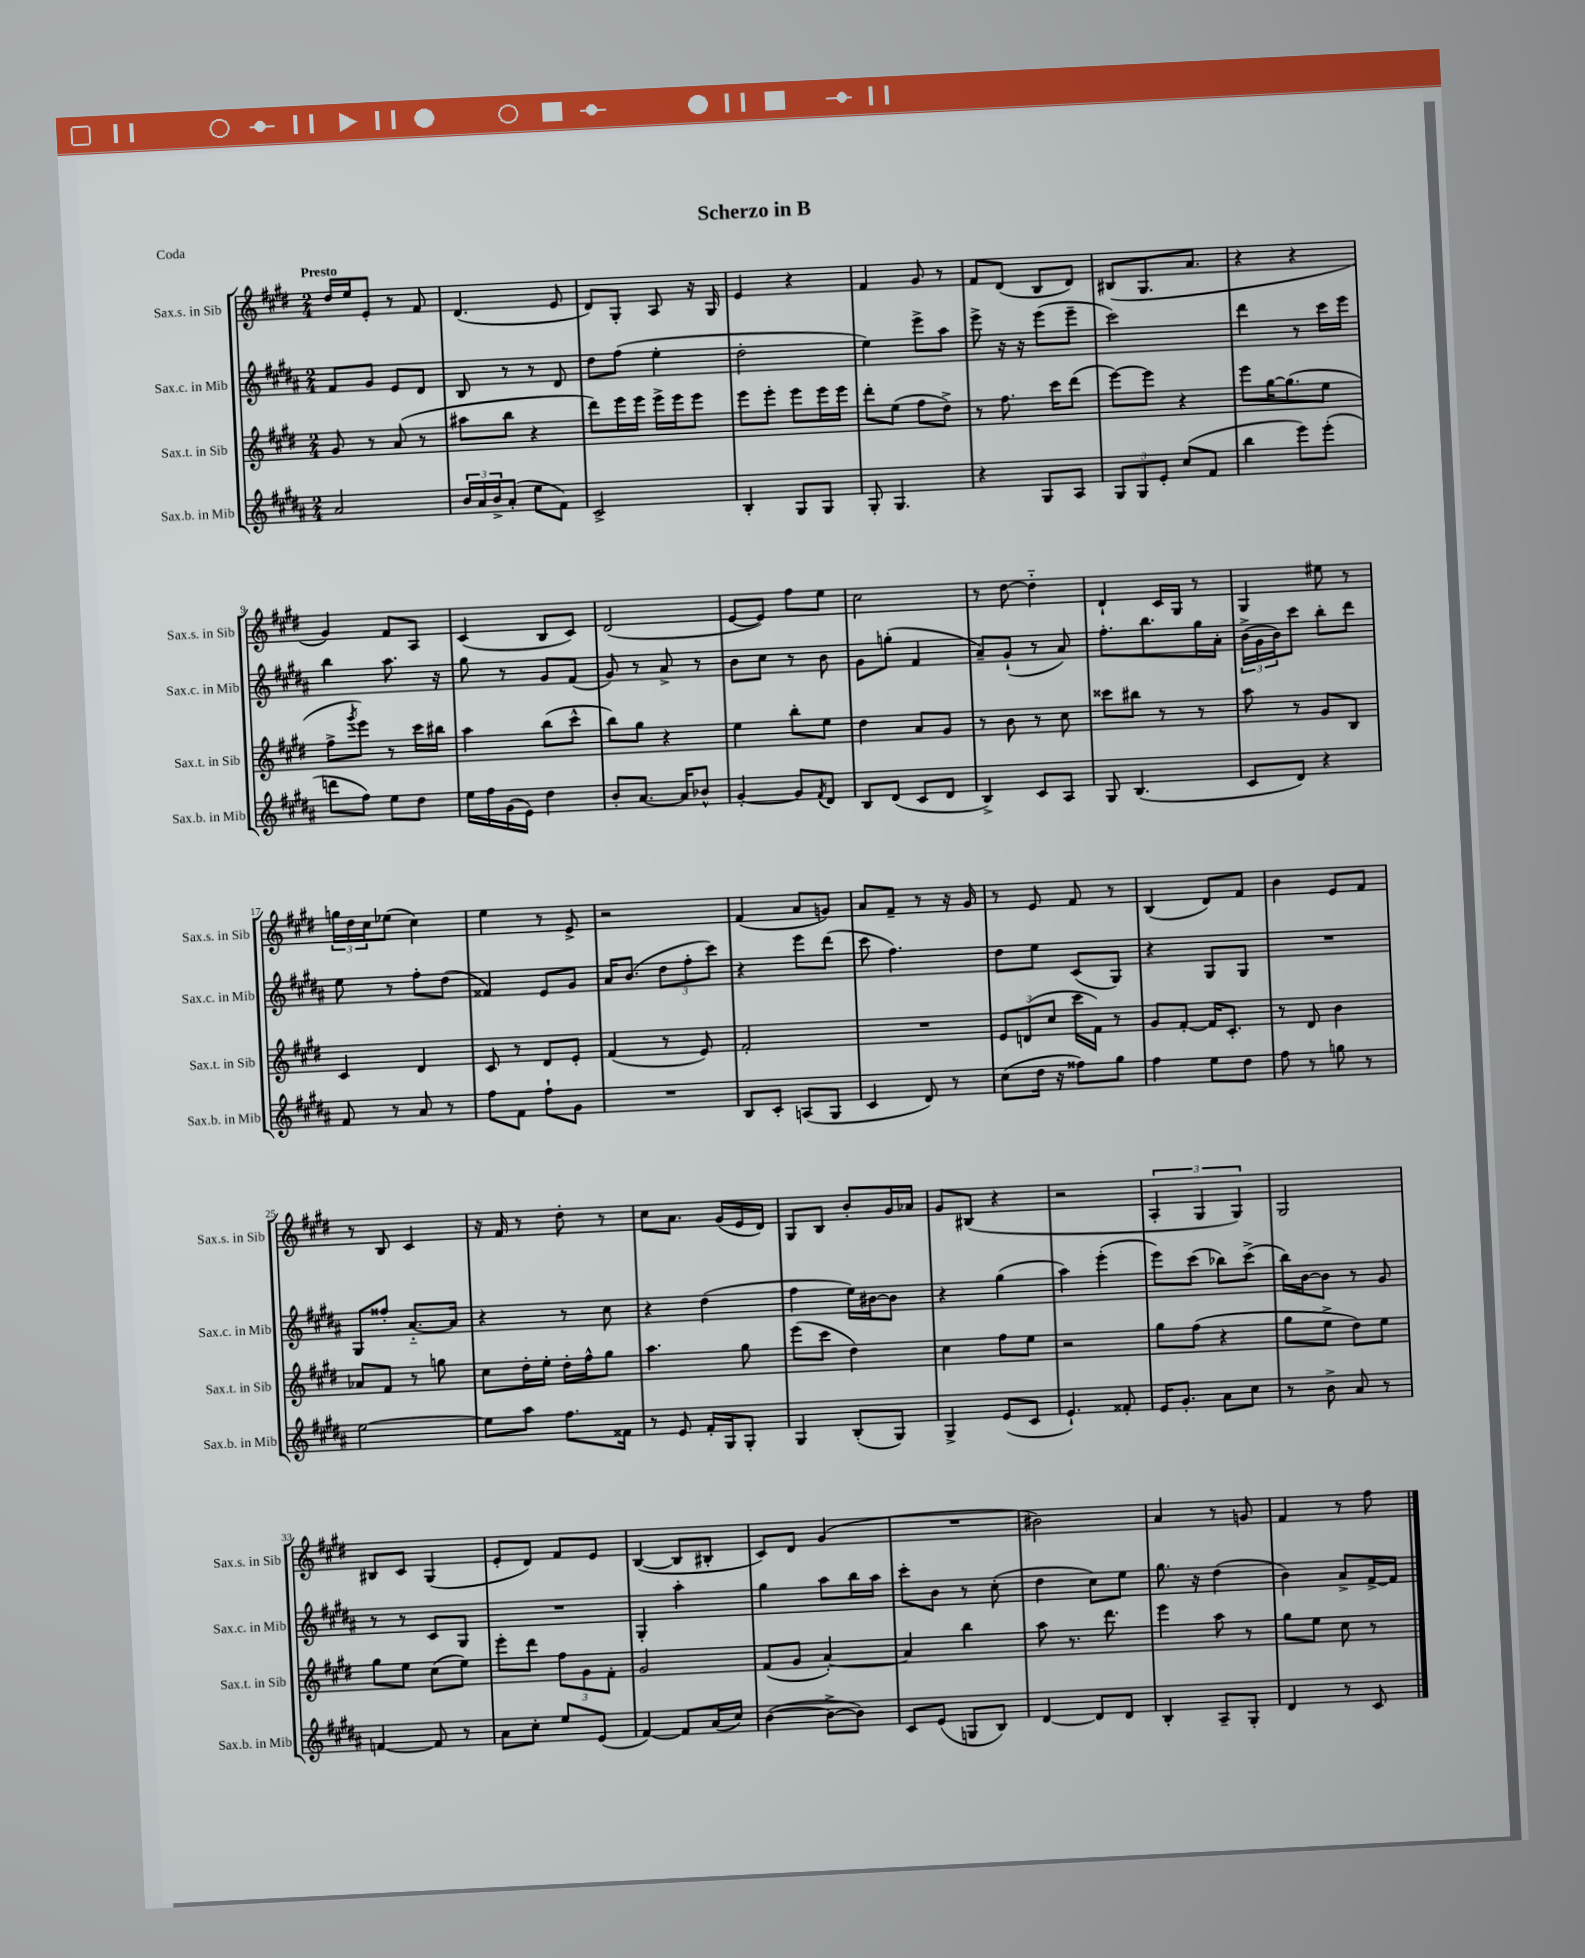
\header { title = "Scherzo in B" piece = "Coda" }
<<
\new StaffGroup <<
\new Staff = "s0" \with { instrumentName = "Sax.s. in Sib" shortInstrumentName = "Sax.s. in Sib" } {
    \clef treble \key e \major \numericTimeSignature \time 2/4 \tempo "Presto"
    dis''16 e''16 e'8-. r8 fis'8 |
    dis'4.( e'8 |
    dis'8) gis8-. a8 r16 gis16 |
    e'4 r4 |
    fis'4 gis'8 r8 |
    fis'8 dis'8( b8 dis'8) |
    bis8( gis8. a'8. |
    r4 r4 |
    gis'4) fis'8 a8 |
    cis'4( b8 cis'8) |
    dis'2( |
    e'8~ e'8) fis''8 e''8 |
    cis''2 |
    r8 dis''8~ dis''4-_ |
    dis'4-! cis'16 gis16 r8 |
    gis4 eis''8 r8 |
    \tuplet 3/2 { g''16 dis''16 cis''16 } ees''8( cis''4) |
    e''4 r8 e'8-> |
    r2 |
    fis'4( a'8 g'8) |
    a'8 fis'8-- r8 r16 gis'16 |
    r8 e'8 fis'8 r8 |
    b4( dis'8) fis'8 |
    b'4 e'8 fis'8 |
    r8 b8 cis'4 |
    r16 fis'16 r8 dis''8-. r8 |
    cis''8 a'8. gis'16( e'16 dis'16) |
    gis8 b8 b'8-. gis'16 aes'16 |
    gis'8 bis8( r4 |
    r2 |
    \tuplet 3/2 { a4-. gis4 gis4) } |
    gis2 |
    bis8 cis'8 gis4( |
    e'8-. dis'8) fis'8 e'8 |
    b4~( b8 bis8-. |
    cis'8) dis'8 gis'4( |
    R2 |
    bis'2) |
    a'4 r8 g'8 |
    fis'4 r8 fis''8 \bar "|." |
}
\new Staff = "s1" \with { instrumentName = "Sax.c. in Mib" shortInstrumentName = "Sax.c. in Mib" } {
    \clef treble \key b \major \numericTimeSignature \time 2/4
    fis'8 gis'8 e'8 dis'8 |
    b8 r8 r8 dis'8 |
    dis''8 fis''8( e''4-. |
    dis''2-. |
    e''4) e'''8-> ais''8 |
    e'''8-> r16 r16 e'''8( e'''8-- |
    cis'''2) |
    dis'''4 r8 cis'''16 e'''16 |
    b''4 ais''8. r16 |
    gis''8 r8 gis'8 fis'8( |
    gis'8) r8 ais'8-> r8 |
    b'8 cis''8 r8 b'8 |
    gis'8 g''8-.( fis'4 |
    ais'8--) gis'8-!( r8 ais'8) |
    fis''8.-. b''8. gis''16 ais'16-. |
    \tuplet 3/2 { b'16->( gis'16 b'16) } cis'''8 b''8-. dis'''8 |
    e''8 r8 fis''8-. dis''8( |
    fisis'4) e'8 gis'8 |
    ais'16 b'8.( \tuplet 3/2 { dis''8 fis''8-. cis'''8) } |
    r4 e'''8 dis'''8( |
    cis'''8 fis''4.) |
    dis''8 e''8 cis'8( gis8) |
    r4 gis8 gis8 |
    R2 |
    gis8 fisis''8-. ais'8.~-_ ais'16 |
    r4 r8 cis''8 |
    r4 dis''4( |
    fis''4 e''16) bis'16~ bis'8 |
    r4 gis''4( |
    ais''4) e'''4-.( |
    e'''8) cis'''8( bes''8) cis'''8->( |
    b''16) b'16~ b'8 r8 gis'8 |
    r8 r8 cis'8 gis8 |
    R2 |
    gis4-. ais''4-. |
    gis''4 ais''8 b''16 ais''16 |
    cis'''8-. b'8 r8 cis''8-.( |
    dis''4 cis''8) e''8 |
    gis''8. r16 dis''4( |
    b'4) ais'8-> fis'16~-> fis'16 \bar "|." |
}
\new Staff = "s2" \with { instrumentName = "Sax.t. in Sib" shortInstrumentName = "Sax.t. in Sib" } {
    \clef treble \key e \major \numericTimeSignature \time 2/4
    gis'8 r8 a'8( r8 |
    ais''8 b''8 r4 |
    dis'''8) e'''16 e'''16 e'''16-> e'''16 e'''8 |
    e'''8 e'''8-. e'''8 e'''16 e'''16 |
    dis'''8-. e''8( fis''8 dis''8->) |
    r8 fis''8. cis'''16 dis'''8( |
    e'''8~) e'''8 r4 |
    e'''8 gis''16~ gis''8.( e''8 |
    fis''8-> \acciaccatura { gis'''8 } e'''8) r8 cis'''16 bis''16 |
    a''4 b''8( cis'''8-^ |
    b''8) gis''8 r4 |
    e''4 b''8-. e''8 |
    dis''4 a'8 gis'8 |
    r8 b'8 r8 cis''8 |
    cisis'''8 bis''8 r8 r8 |
    a''8 r8 gis'8 b8 |
    cis'4 dis'4 |
    cis'8 r8 dis'8 e'8-. |
    fis'4( r8 e'8) |
    fis'2-. |
    R2 |
    \tuplet 3/2 { e'8 d'8( cis''8 } cis'''16 fis'16) r8 |
    gis'8 fis'8~-. fis'16 cis'8.-. |
    r8 dis'8 b'4 |
    aes'8 fis'8 r8 g''8 |
    cis''8 dis''16-. e''16-. dis''16-. fis''16-^ gis''8 |
    a''4. gis''8 |
    e'''8( cis'''8 dis''4) |
    cis''4 fis''8 e''8 |
    r2 |
    gis''8 fis''8( r4 |
    gis''8 e''8-> dis''8) e''8 |
    gis''8 e''8 cis''8( e''8) |
    e'''8-. dis'''8 \tuplet 3/2 { fis''8 gis'8 fis'8-. } |
    gis'2 |
    fis'8( gis'8 a'4~-.) |
    a'4 b''4 |
    a''8 r8. dis'''8. |
    e'''4 a''8 r8 |
    gis''8 e''8 cis''8 r8 \bar "|." |
}
\new Staff = "s3" \with { instrumentName = "Sax.b. in Mib" shortInstrumentName = "Sax.b. in Mib" } {
    \clef treble \key b \major \numericTimeSignature \time 2/4
    ais'2 |
    \tuplet 3/2 { b'16 ais'16 b'16-> } ais'8-.( e''8 fis'8) |
    cis'2-> |
    b4-. gis8 gis8 |
    gis8-. gis4. |
    r4 gis8 ais8 |
    \tuplet 3/2 { gis8 gis8 e'8-. } cis''8( fis'8 |
    b''4 e'''8) e'''8-.( |
    d'''8 fis''8) e''8 dis''8 |
    e''16 fis''16 gis'16( e'16) dis''4 |
    b'8-. ais'8.~ ais'16 bes'8-^ |
    gis'4~-. gis'8 \acciaccatura { fis'8 } dis'8 |
    b8 dis'8( cis'8 dis'8 |
    b4->) cis'8 ais8 |
    gis8 b4.( |
    cis'8 dis'8) r4 |
    fis'8 r8 ais'8 r8 |
    fis''8 fis'8 fis''8-! gis'8 |
    R2 |
    b8 cis'8-. a8( gis8 |
    cis'4 dis'8) r8 |
    cis''8( dis''16 r16 fisis''8) gis''8 |
    fis''4 e''8 dis''8 |
    fis''8 r8 g''8 r8 |
    e''2~ |
    e''8 ais''8 fis''8. fisis'16 |
    r8 e'8 fis'16-. gis16 gis8-. |
    gis4 b8-.( gis8) |
    gis4-> e'8( cis'8 |
    e'4.-!) fisis'8-. |
    e'16 gis'8.-. ais'8 cis''8 |
    r8 b'8-> ais'8 r8 |
    f'4~ f'8 r8 |
    ais'8 cis''8-. e''8 e'8( |
    fis'4~) fis'8 ais'16( cis''16) |
    b'4~( b'8~-> b'8) |
    cis'8 e'8( g8 b8) |
    dis'4~ dis'8 dis'8 |
    b4-. ais8-- gis8-. |
    dis'4 r8 cis'8 \bar "|." |
}
>>
>>
